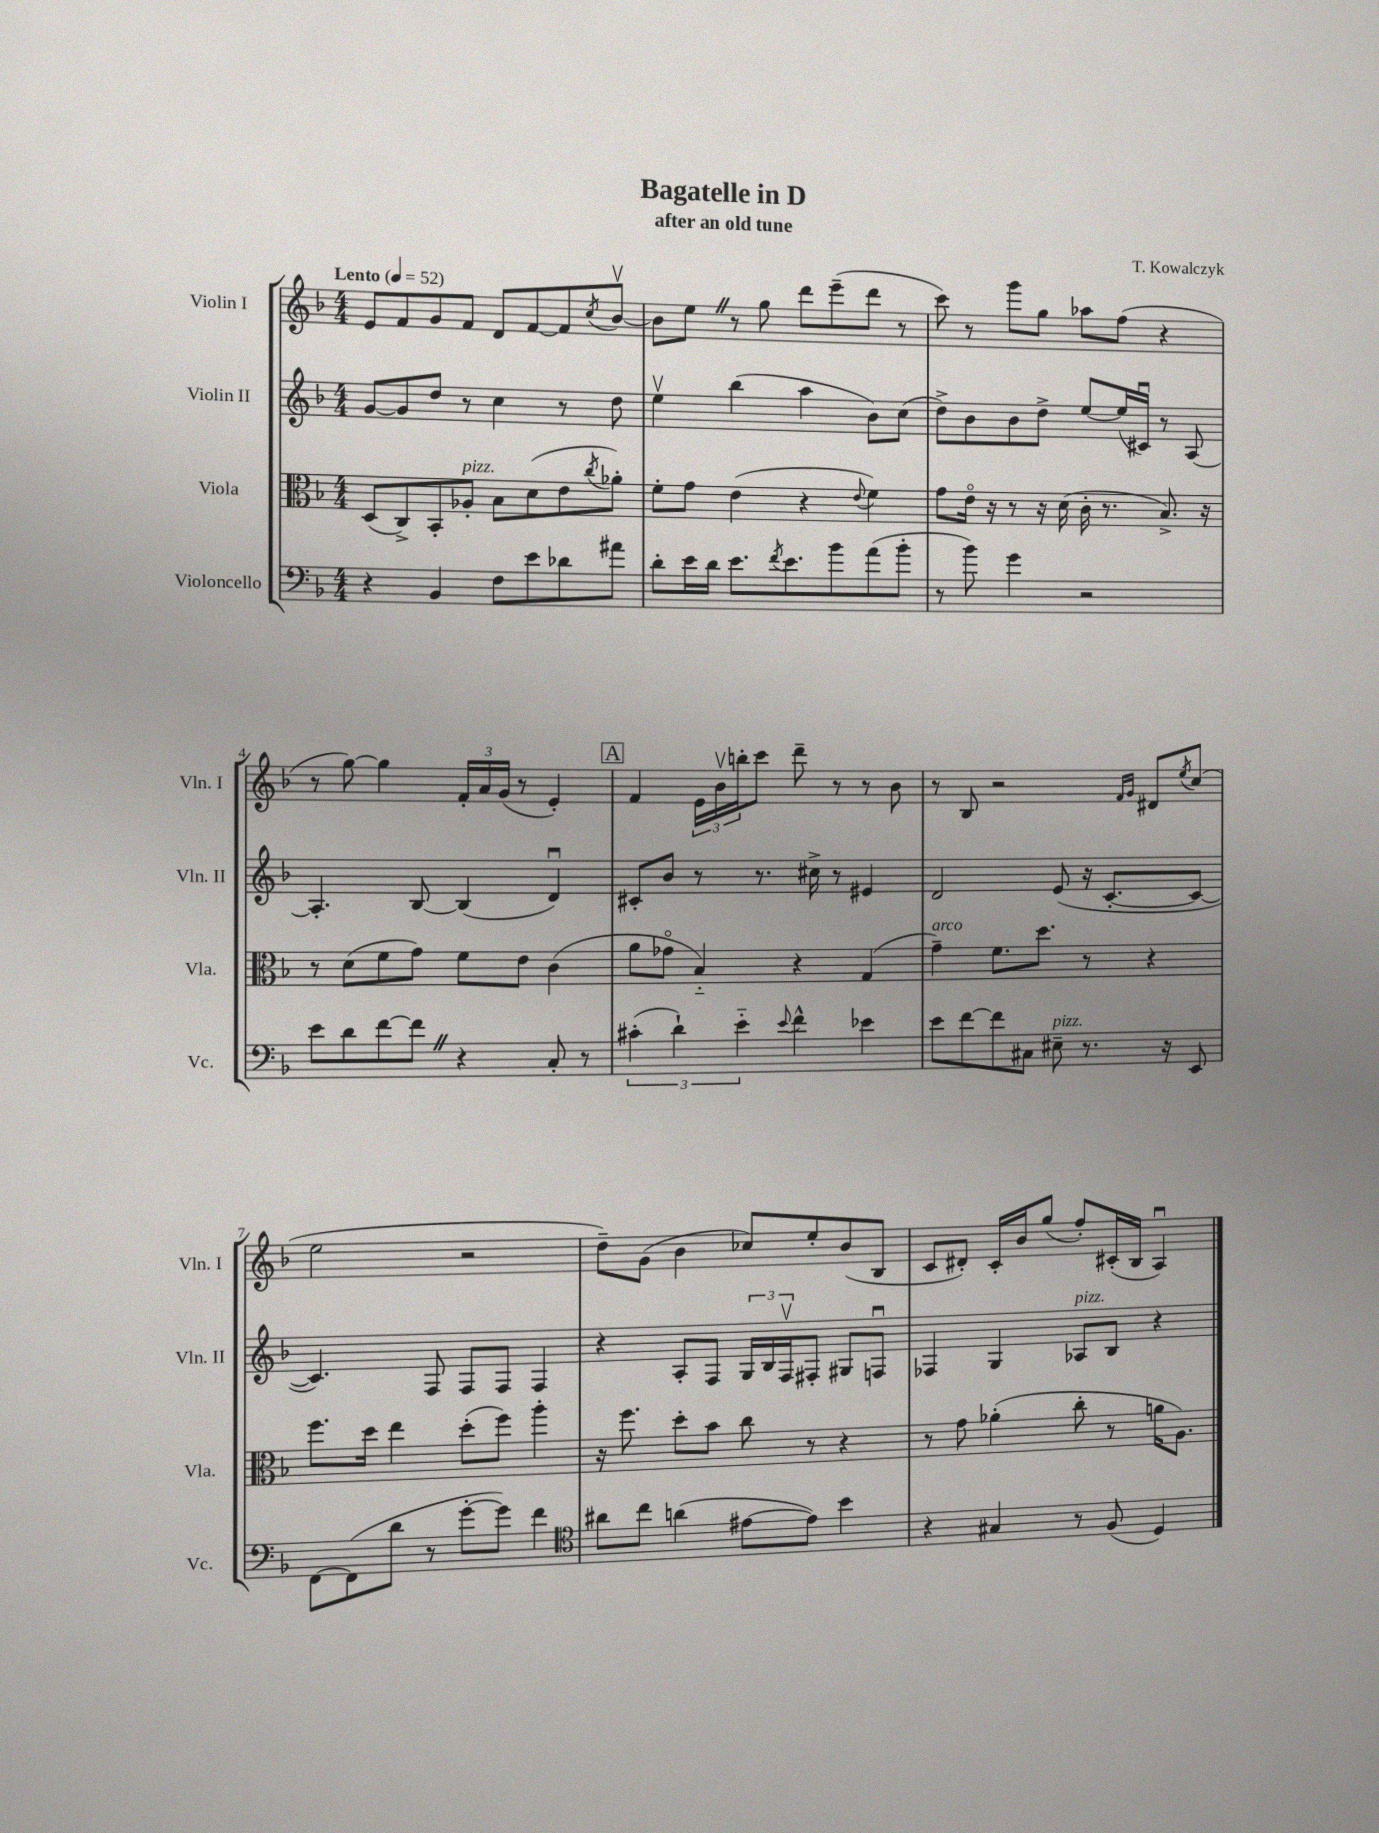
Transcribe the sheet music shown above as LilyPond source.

\header { title = "Bagatelle in D" composer = "T. Kowalczyk" subtitle = "after an old tune" }
<<
\new StaffGroup <<
\new Staff = "s0" \with { instrumentName = "Violin I" shortInstrumentName = "Vln. I" } {
    \clef treble \key f \major \numericTimeSignature \time 4/4 \tempo "Lento" 4 = 52
    e'8 f'8 g'8 f'8 d'8 f'8~ f'8 \acciaccatura { c''8 } bes'8~\upbow |
    bes'8 e''8 \once \override BreathingSign.text = \markup { \musicglyph "scripts.caesura.straight" } \breathe r8 g''8 d'''8 e'''8--( d'''8 r8 |
    c'''8) r8 g'''8 g''8 aes''8 f''8( r4 |
    r8 g''8~) g''4 \tuplet 3/2 { f'16-. a'16 g'16( } r8 e'4-.) |
    \mark \markup { \box "A" } f'4 \tuplet 3/2 { e'16 bes'16\upbow b''16-. } c'''8 d'''8-- r8 r8 bes'8 |
    r8 bes8 r2 \grace { f'16 g'16 } dis'8 \acciaccatura { e''8 } c''8( |
    e''2 r2 |
    d''8--) g'8( bes'4 ces''8) e''8-. bes'8( bes8 |
    c'8 dis'8-.) c'16-. bes'16 g''8( f''8-.) cis'16-.( bes16 a4\downbow) \bar "|." |
}
\new Staff = "s1" \with { instrumentName = "Violin II" shortInstrumentName = "Vln. II" } {
    \clef treble \key f \major \numericTimeSignature \time 4/4
    g'8~ g'8 d''8 r8 c''4 r8 d''8 |
    e''4\upbow bes''4( a''4 bes'8) c''8( |
    d''8->) bes'8 bes'8 d''8-> e''8~ e''16( cis'16\downbow) r8 a8~ |
    a4.-. bes8~ bes4( d'4\downbow) |
    \mark \markup { \box "A" } cis'8-. bes'8 r8 r8. cis''16-> r8 eis'4 |
    d'2 e'8( r16 c'8.~-. c'8~ |
    c'4.) f8 f8 f8 f4 |
    r4 a8-. f8 \tuplet 3/2 { g16 bes16 f16\upbow } fis8-. gis8 f8\downbow |
    fes4 g4 aes8^\markup { \italic "pizz." } bes8 r4 \bar "|." |
}
\new Staff = "s2" \with { instrumentName = "Viola" shortInstrumentName = "Vla." } {
    \clef alto \key f \major \numericTimeSignature \time 4/4
    d8( c8->) bes,8-. aes8-.^\markup { \italic "pizz." } bes8 d'8( e'8 \acciaccatura { c''8 } aes'8-.) |
    f'8-. g'8 e'4( r4 \appoggiatura { e'8 } f'4) |
    g'8 e'16\flageolet r16 r8 r16 d'16( c'16-. r8. bes8.->) r16 |
    r8 d'8( f'8 g'8) f'8 e'8 c'4( |
    \mark \markup { \box "A" } a'8 ges'8\flageolet bes4-_) r4 g4( |
    g'4--^\markup { \italic "arco" }) f'8. d''8. r8 r4 |
    f''8. d''16 e''4 d''8-.( f''8) a''4-. |
    r16 f''8. d''8-. bes'8 c''8 r8 r4 |
    r8 g'8 aes'4-.( c''8-. r8 a'16 a8.) \bar "|." |
}
\new Staff = "s3" \with { instrumentName = "Violoncello" shortInstrumentName = "Vc." } {
    \clef bass \key f \major \numericTimeSignature \time 4/4
    r4 bes,4 f8 e'8 des'8 ais'8 |
    d'8-. e'16 d'16 e'8. \acciaccatura { f'8 } e'8. bes'8 a'8( bes'8-. |
    r8 bes'8) g'4 r2 |
    e'8 d'8 f'8~ f'8 \once \override BreathingSign.text = \markup { \musicglyph "scripts.caesura.straight" } \breathe r4 c8-. r8 |
    \mark \markup { \box "A" } \tuplet 3/2 { cis'4-.( d'4-!) e'4-_ } \appoggiatura { e'8 } f'4-^ ees'4 |
    e'8 f'8~ f'8 cis8 eis8--^\markup { \italic "pizz." } r8. r16 e,8 |
    f,8~ f,8( d'8 r8 g'8~-. g'8) f'4 |
    \clef tenor ais'8 c''8 a'4( eis'8~ eis'8) bes'4 |
    r4 gis4 r8 f8( d4) \bar "|." |
}
>>
>>
